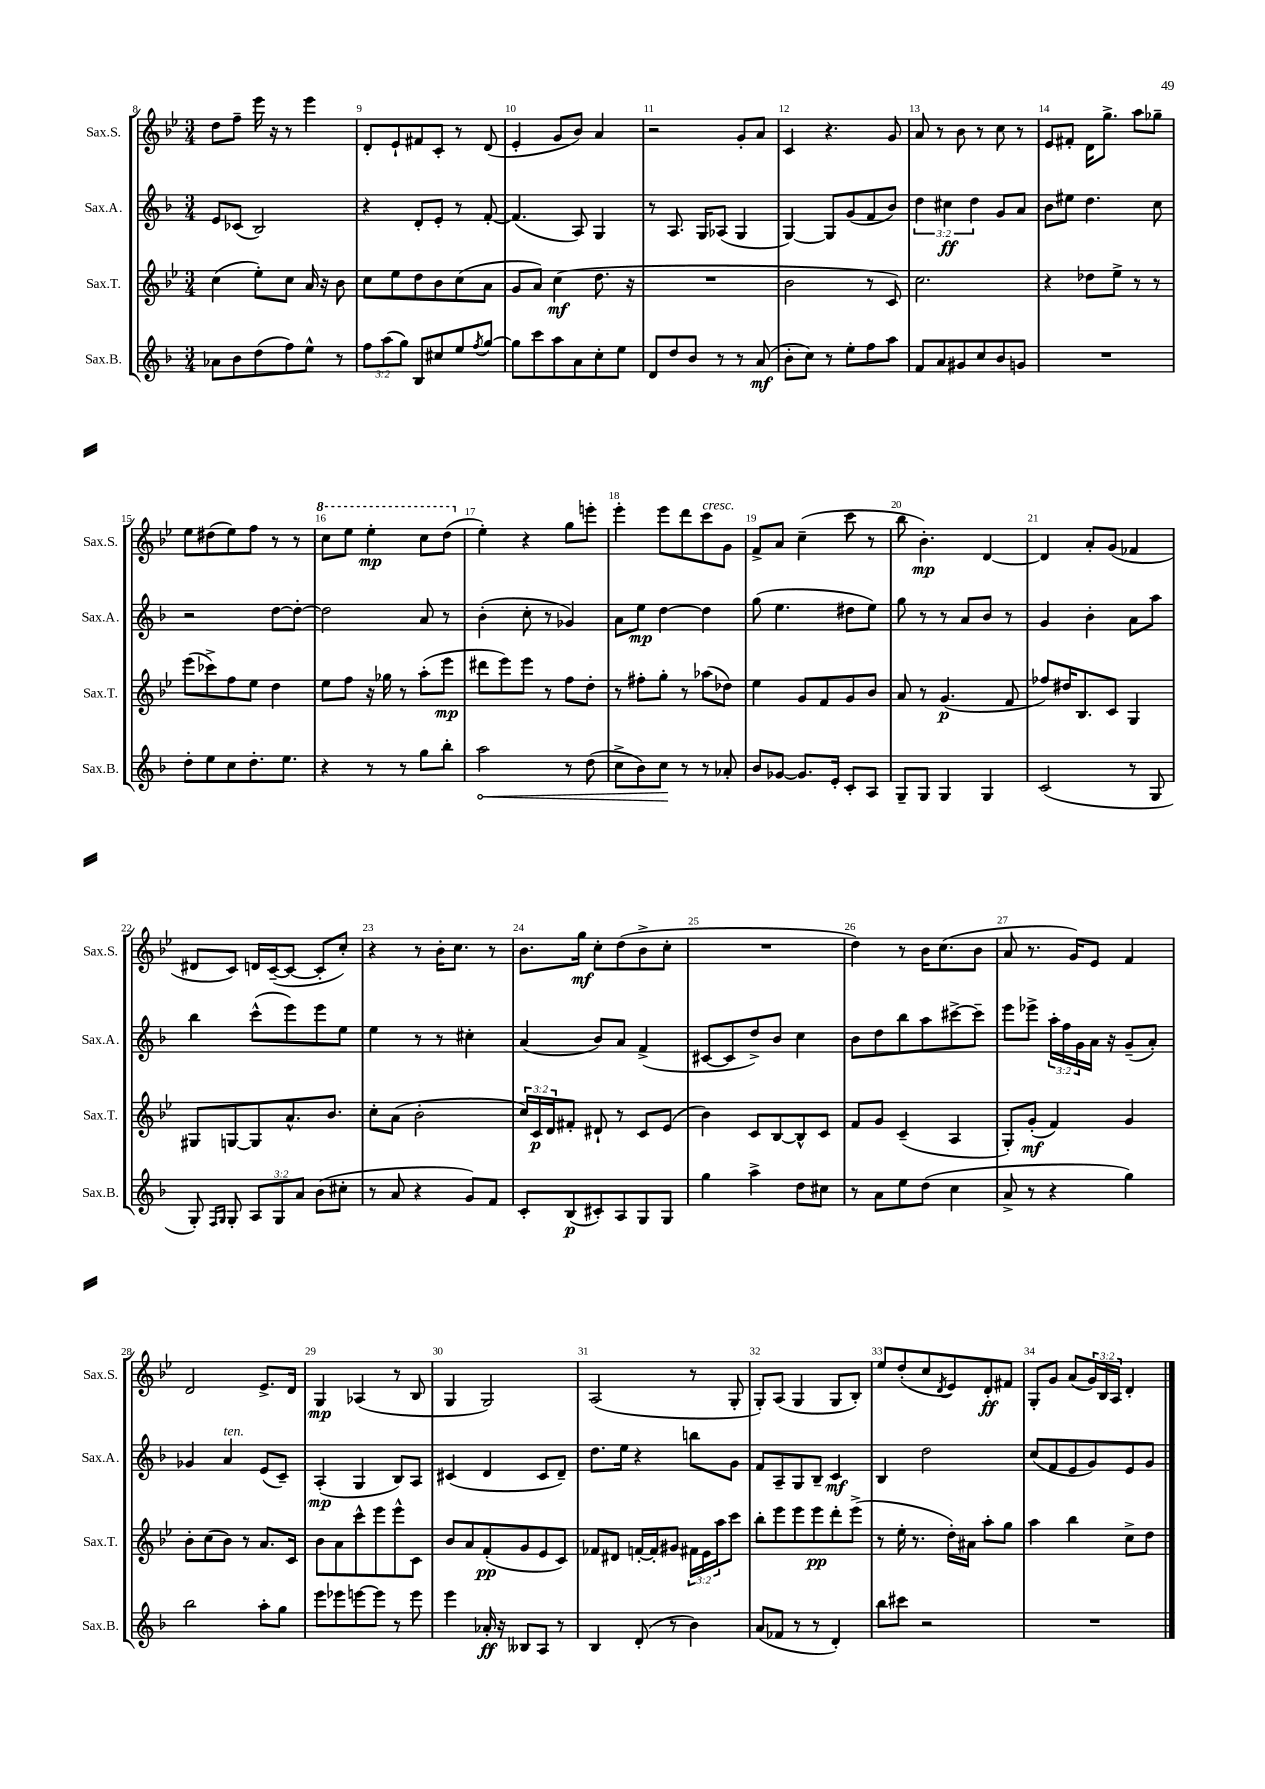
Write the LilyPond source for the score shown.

<<
\new StaffGroup <<
\new Staff = "s0" \with { instrumentName = "Sax.S." shortInstrumentName = "Sax.S." } {
    \clef treble \key bes \major \numericTimeSignature \time 3/4 \override Staff.TupletNumber.text = #tuplet-number::calc-fraction-text
    d''8 f''8-- ees'''16 r16 r8 ees'''4 |
    d'8-. ees'8-! fis'8 c'8-. r8 d'8( |
    ees'4-. g'8 bes'8) a'4 |
    r2 g'8-. a'8 |
    c'4 r4. g'8 |
    a'8 r8 bes'8 r8 c''8 r8 |
    ees'8 fis'8-. d'16 g''8.-> a''8 ges''8-- |
    ees''8 dis''8( ees''8) f''8 r8 r8 |
    \ottava #1 c'''8 ees'''8 ees'''4-.\mp c'''8 d'''8( \ottava #0 |
    ees''4-.) r4 g''8 e'''8-. |
    ees'''4-. ees'''8 d'''8 c'''8^\markup { \italic "cresc." } g'8 |
    f'8-> a'8 c''4--( c'''8 r8 |
    bes''8 bes'4.-.\mp) d'4~ |
    d'4 a'8-. g'8( fes'4 |
    dis'8 c'8) d'16 c'16~--( c'8~ c'8-. c''8-.) |
    r4 r8 bes'16-. c''8. r8 |
    bes'8. g''16\mf c''8-. d''8( bes'8-> c''8-. |
    R2. |
    d''4) r8 bes'16 c''8.( bes'8 |
    a'8 r8. g'16) ees'8 f'4 |
    d'2 ees'8.-> d'16 |
    g4\mp aes4( r8 bes8 |
    g4 g2) |
    a2( r8 g8-. |
    g8-.) a8( g4 g8 bes8-.) |
    ees''8 d''8-.( c''8 \acciaccatura { d'8 } ees'8) d'8-.\ff fis'8 |
    g8-. g'8 a'8( \tuplet 3/2 { g'16) bes16 a16 } d'4-. \bar "|." |
}
\new Staff = "s1" \with { instrumentName = "Sax.A." shortInstrumentName = "Sax.A." } {
    \clef treble \key f \major \numericTimeSignature \time 3/4 \override Staff.TupletNumber.text = #tuplet-number::calc-fraction-text
    e'8 ces'8( bes2) |
    r4 d'8-. e'8-. r8 f'8~-. |
    f'4.( a8) g4 |
    r8 a8. g16 aes8( g4 |
    g4~) g8 g'8( f'8 bes'8) |
    \tuplet 3/2 { d''4 cis''4\ff d''4 } g'8 a'8 |
    bes'8 eis''8 d''4. c''8 |
    r2 d''8~ d''8~-. |
    d''2 a'8 r8 |
    bes'4-.( c''8-. r8 ges'4) |
    a'8 e''8\mp d''4~ d''4 |
    g''8( e''4. dis''8 e''8) |
    g''8 r8 r8 a'8 bes'8 r8 |
    g'4 bes'4-. a'8 a''8 |
    bes''4 c'''8-^( e'''8) e'''8 e''8 |
    e''4 r8 r8 cis''4-. |
    a'4( bes'8) a'8 f'4->( |
    cis'8~ cis'8 d''8->) bes'8 c''4 |
    bes'8 d''8 bes''8 a''8 cis'''8~-> cis'''8-- |
    e'''8 ees'''8-> \tuplet 3/2 { a''16-. f''16 g'16 } a'16 r16 g'8--( a'8-.) |
    ges'4 a'4^\markup { \italic "ten." } e'8( c'8--) |
    a4-.\mp( g4 bes8) a8 |
    cis'4( d'4 cis'8 d'8--) |
    d''8. e''16 r4 b''8 g'8 |
    f'8 a8-- g8 bes8-- c'4\mf |
    bes4 d''2 |
    c''8( f'8 e'8 g'8) e'8 g'8 \bar "|." |
}
\new Staff = "s2" \with { instrumentName = "Sax.T." shortInstrumentName = "Sax.T." } {
    \clef treble \key bes \major \numericTimeSignature \time 3/4 \override Staff.TupletNumber.text = #tuplet-number::calc-fraction-text
    c''4( ees''8-.) c''8 a'16 r16 bes'8 |
    c''8 ees''8 d''8 bes'8 c''8( a'8 |
    g'8 a'8) c''4\mf( d''8. r16 |
    R2. |
    bes'2 r8 c'8) |
    c''2. |
    r4 des''8 ees''8-> r8 r8 |
    ees'''8( ces'''8->) f''8 ees''8 d''4 |
    ees''8 f''8 r16 ges''16 r8 a''8-.( ees'''8\mp |
    dis'''8 ees'''8) ees'''8 r8 f''8 d''8-. |
    r8 fis''8-. g''8-. r8 aes''8( des''8) |
    ees''4 g'8 f'8 g'8 bes'8 |
    a'8 r8 g'4.\p( f'8 |
    fes''8) dis''16 bes8. c'8 g4 |
    gis8 g8~ g8 a'8.-^ bes'8. |
    c''8-. a'8( bes'2-. |
    \tuplet 3/2 { c''16) c'16\p d'16 } fis'8-. dis'8-! r8 c'8 ees'8( |
    bes'4) c'8 bes8~ bes8-^ c'8 |
    f'8 g'8 c'4--( a4 |
    g8-.) g'8-.\mf( f'4) g'4 |
    bes'8-. c''8( bes'8) r8 a'8. c'16 |
    bes'8 a'8 c'''8-^ ees'''8 ees'''8-^ c'8 |
    bes'8 a'8 f'8-.\pp( g'8 ees'8 c'8) |
    fes'8 dis'8 f'16~-. f'16-. gis'8 \tuplet 3/2 { fis'16 ees'16 a''16 } c'''8 |
    bes''8-. ees'''8 ees'''8 ees'''8\pp d'''8-. ees'''8->( |
    r8 ees''16-. r8. d''16-.) ais'16 a''8-. g''8 |
    a''4 bes''4 c''8-> d''8 \bar "|." |
}
\new Staff = "s3" \with { instrumentName = "Sax.B." shortInstrumentName = "Sax.B." } {
    \clef treble \key f \major \numericTimeSignature \time 3/4 \override Staff.TupletNumber.text = #tuplet-number::calc-fraction-text
    aes'8 bes'8 d''8( f''8) e''8-^ r8 |
    \tuplet 3/2 { f''8 a''8( g''8) } bes8 cis''8 e''8 \acciaccatura { f''8 } g''8~ |
    g''8 c'''8 a''8 a'8 c''8-. e''8 |
    d'8 d''8 bes'8 r8 r8 a'8\mf( |
    bes'8-. c''8) r8 e''8-. f''8 a''8 |
    f'8 a'8 gis'8 c''8 bes'8 g'8 |
    R2. |
    d''8-. e''8 c''8 d''8.-. e''8. |
    r4 r8 r8 g''8 bes''8-. |
    \once \override Hairpin.circled-tip = ##t a''2\< r8 d''8( |
    c''8-> bes'8) c''8\! r8 r8 aes'8-. |
    bes'8 ges'8~ ges'8. e'16-. c'8-. a8 |
    g8-- g8 g4 g4 |
    c'2( r8 g8 |
    g8-.) \grace { f16 g16 } g8-. \tuplet 3/2 { a8 g8 a'8 } bes'8( cis''8-. |
    r8 a'8 r4 g'8) f'8 |
    c'8-. bes8\p( cis'8-.) a8 g8 g8 |
    g''4 a''4-> d''8 cis''8 |
    r8 a'8 e''8 d''8( c''4 |
    a'8-> r8 r4 g''4) |
    bes''2 a''8-. g''8 |
    e'''8 ees'''8 e'''8~ e'''8 r8 e'''8 |
    e'''4 aes'16-.\ff r16 beses8 a8 r8 |
    bes4 d'8-.( r8 bes'4) |
    a'8( fes'8 r8 r8 d'4-.) |
    bes''8 cis'''8 r2 |
    R2. \bar "|." |
}
>>
>>
\layout { \context { \Score currentBarNumber = #8 \override BarNumber.break-visibility = ##(#f #t #t) barNumberVisibility = #all-bar-numbers-visible } }
